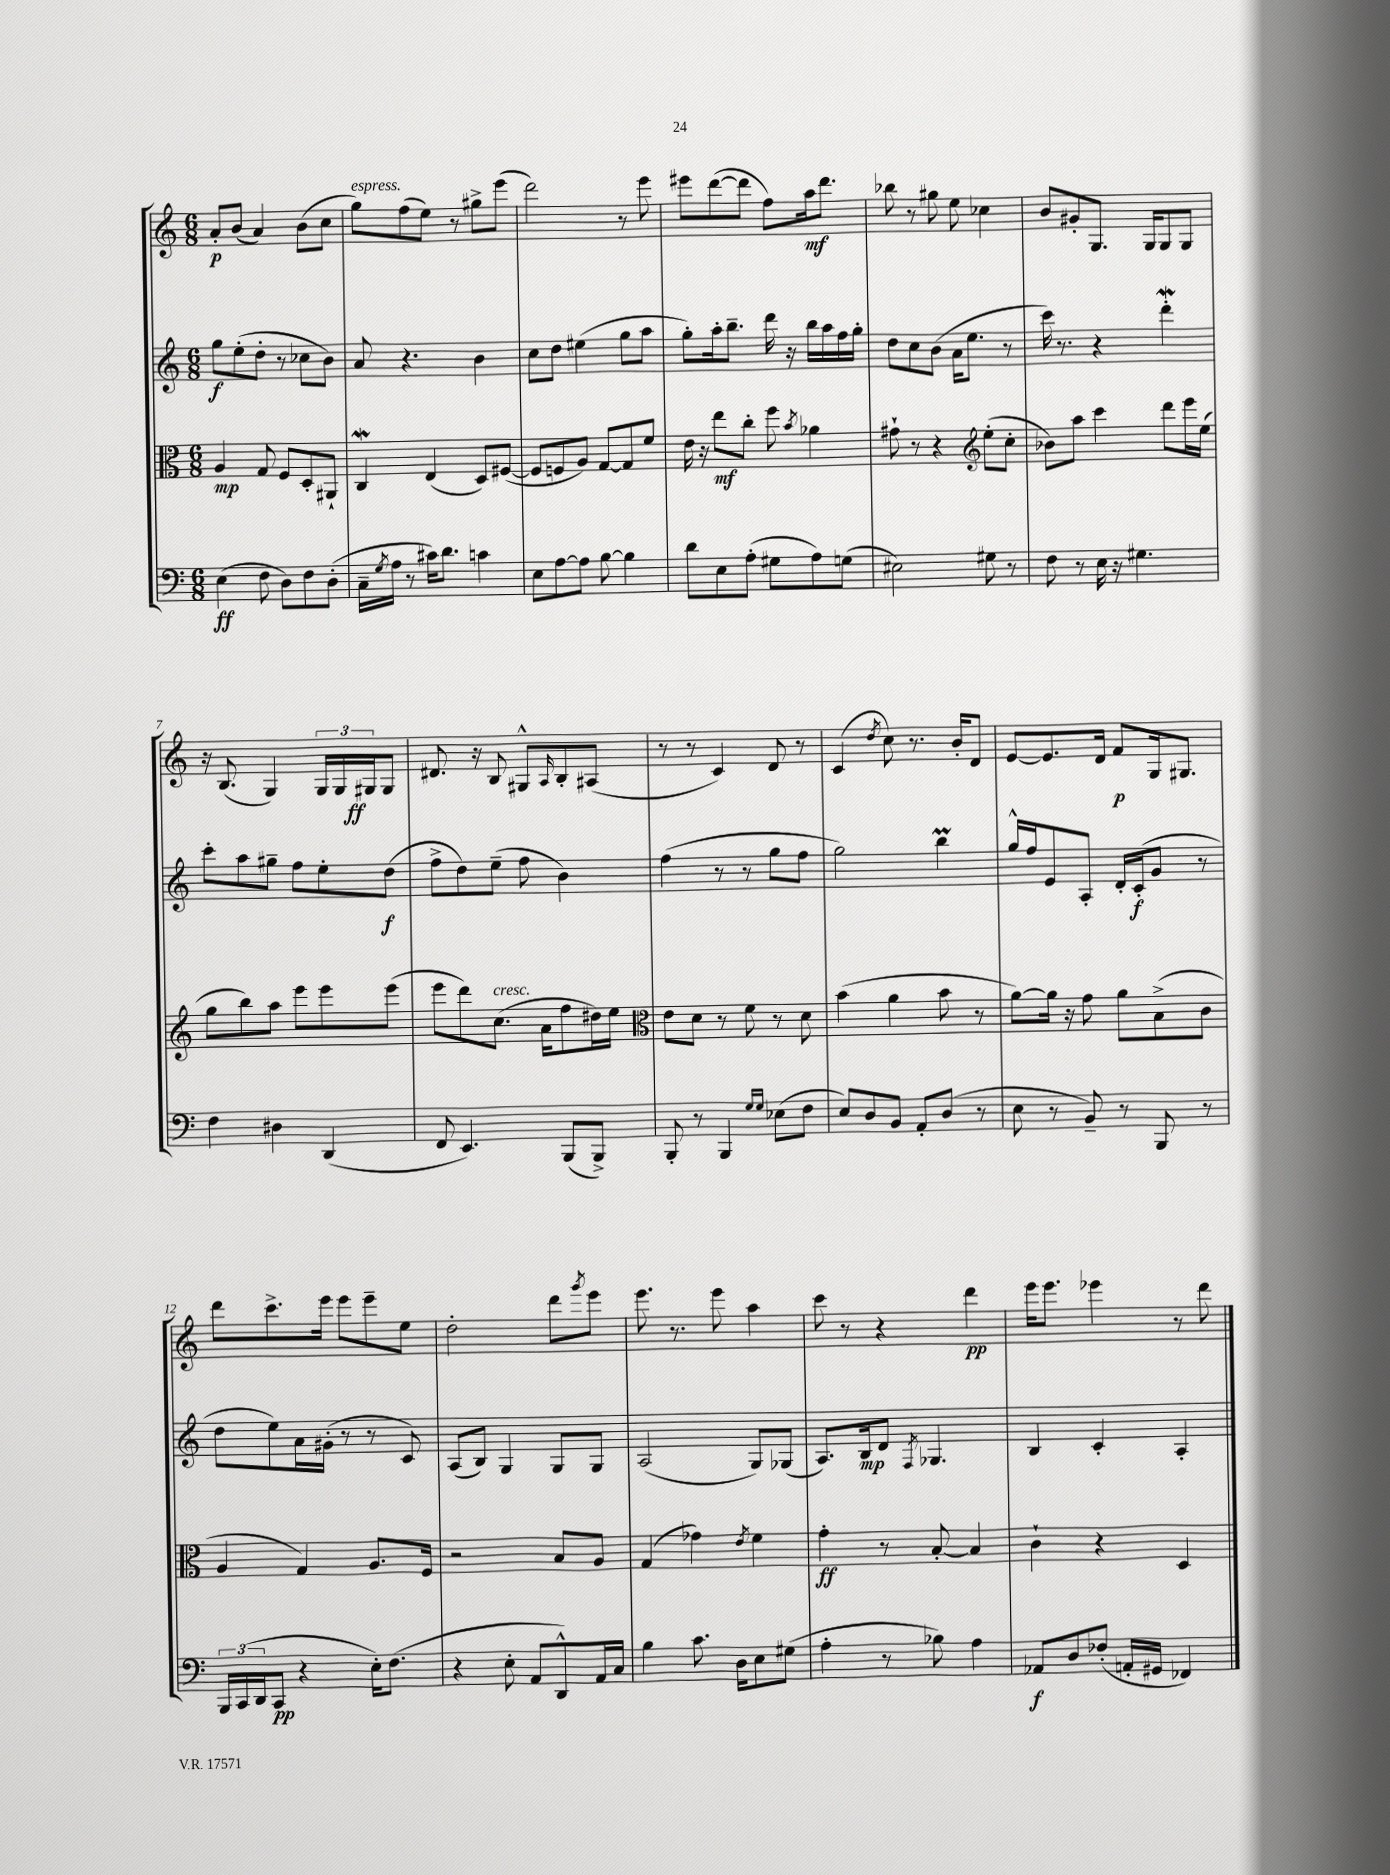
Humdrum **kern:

**kern	**kern	**kern	**kern
*staff4	*staff3	*staff2	*staff1
*clefF4	*clefC3	*clefG2	*clefG2
*k[]	*k[]	*k[]	*k[]
*M6/8	*M6/8	*M6/8	*M6/8
(4E	4A	8gg	8a'
.	.	(8ee'	(8b
8F	8G	8dd'	4a)
8D)	8F	8r	.
8F	8D'	8cc-	(8b
(8D'	8AA#`	8b)	8cc
=	=	=	=
16C~	4C	8a	8gg)
8qG	.	.	.
16A	.	.	.
8r	.	4.r	(8ff
16c#)	(4E	.	8ee)
8.d	.	.	.
.	.	.	8r
4c	8D)	4b	8gg#^
.	([8F#	.	(8eee
=	=	=	=
8E	8F#]	8cc	2ddd)
[8A	8F	8dd	.
8A]	8A)	(4ee#	.
[8B	[8G	.	.
4B]	8G]	8gg	8r
.	8f	8aa	8eee
=	=	=	=
8d	16e	8gg')	8eee#
.	16r	.	.
8E	8ee	16aa'	([8ddd
.	.	8.bb~	.
(8A'	8cc'	.	8ddd]
8G#	8ff	16ddd	8ff)
.	.	16r	.
.	8qb	.	.
8A)	4a-	16bb	16aa
.	.	16aa	8.ddd
(8G	.	16ff	.
.	.	16gg'	.
=	=	=	=
2E#)	8g#`	8dd	8bb-
.	8r	8cc	8r
.	4r	(8b	8gg#
.	.	16a	8ee
.	.	8.ee	.
*	*clefG2	*	*
8G#	(8ee'	.	4cc-
8r	8cc'	8r	.
=	=	=	=
8F	8b-)	16ccc)	8b
.	.	8.r	.
8r	8aa	.	8g#'
16E	4ccc	4r	8.G
16r	.	.	.
4.G#	.	.	.
.	.	.	16G
.	8ddd	4ddd'	8G
.	16eee	.	8G
.	(16ee	.	.
=	=	=	=
4F	8gg	8ccc'	16r
.	.	.	(8.B
.	8bb)	8aa	.
4D#	8aa	8gg#~	4G)
.	8eee	8ff	.
(4DD	8eee	8ee'	24G
.	.	.	24G
.	.	.	24G#
.	(8eee	(8dd	8G#
=	=	=	=
8FF	8eee	8ff^	8.d#
4.EE)	8ddd)	8dd)	.
.	.	.	16r
.	(8.cc	(8ee~	8B
.	.	8ff	8G#^^
.	16a	.	.
.	.	.	16qqA
(8BBB	8ff	4b)	8B'
8BBB^)	16dd#)	.	(8A#
.	16ee	.	.
=	=	=	=
*	*clefC3	*	*
8BBB'	8e	(4ff	8r
8r	8d	.	8r
4BBB	8r	8r	4c)
.	8f	8r	.
16qqG	.	.	.
16qqG	.	.	.
(8E-	8r	8gg	8d
8F	8d	8ff	8r
=	=	=	=
8E)	(4b	2gg)	(4c
8D	.	.	.
.	.	.	8qdd
8BB	4a	.	8cc)
8AA'	.	.	8.r
(8D	8b	4bb	.
.	.	.	16b'
8r	8r	.	8d
=	=	=	=
8E	[8a)	16gg^^	[8e
.	.	16ff	.
8r	16a]	8e	8.e]
.	16r	.	.
8BB~)	8g	8A'	.
.	.	.	16d
8r	8a	16d'	8f
.	.	(16c'	.
8BBB	(8B^	8g	16G
.	.	.	8.G#
8r	8c	8r	.
=	=	=	=
24BBB	4A	8dd	8ddd
(24CC	.	.	.
24DD	.	.	.
8CC	.	8ee)	8.ccc^
4r	4G)	16a	.
.	.	(16g#'	16eee
.	.	8r	8eee
16E')	8.A	8r	8eee~
(8.F	.	.	.
.	.	8c)	8ee
.	16F	.	.
=	=	=	=
4r	2r	(8A	2dd'
.	.	8B)	.
8E'	.	4G	.
8AA	.	.	.
8DD^^)	8B	8G	8ddd
.	.	.	8qggg
16AA	8A	8G	8eee
16C	.	.	.
=	=	=	=
4B	(4G	(2A	8.eee
.	.	.	8.r
8.c	4g-)	.	.
.	.	.	8eee
16D	.	.	.
.	8qe	.	.
8E	4f	8G)	4aa
(8G#	.	(8G-	.
=	=	=	=
4A'	4g'	8.A)	8ccc
.	.	.	8r
.	.	16B	.
8r	8r	8d	4r
.	.	8qF	.
8B-)	[8B'	4.G-	.
4A	4B]	.	4ddd
=	=	=	=
8AA-	4c`	4B	16eee
.	.	.	8.eee
8D	.	.	.
(8F-'	4r	4c'	4eee-
16AA'	.	.	.
16GG#	.	.	.
4FF-)	4D	4A'	8r
.	.	.	8ddd
==	==	==	==
*-	*-	*-	*-
